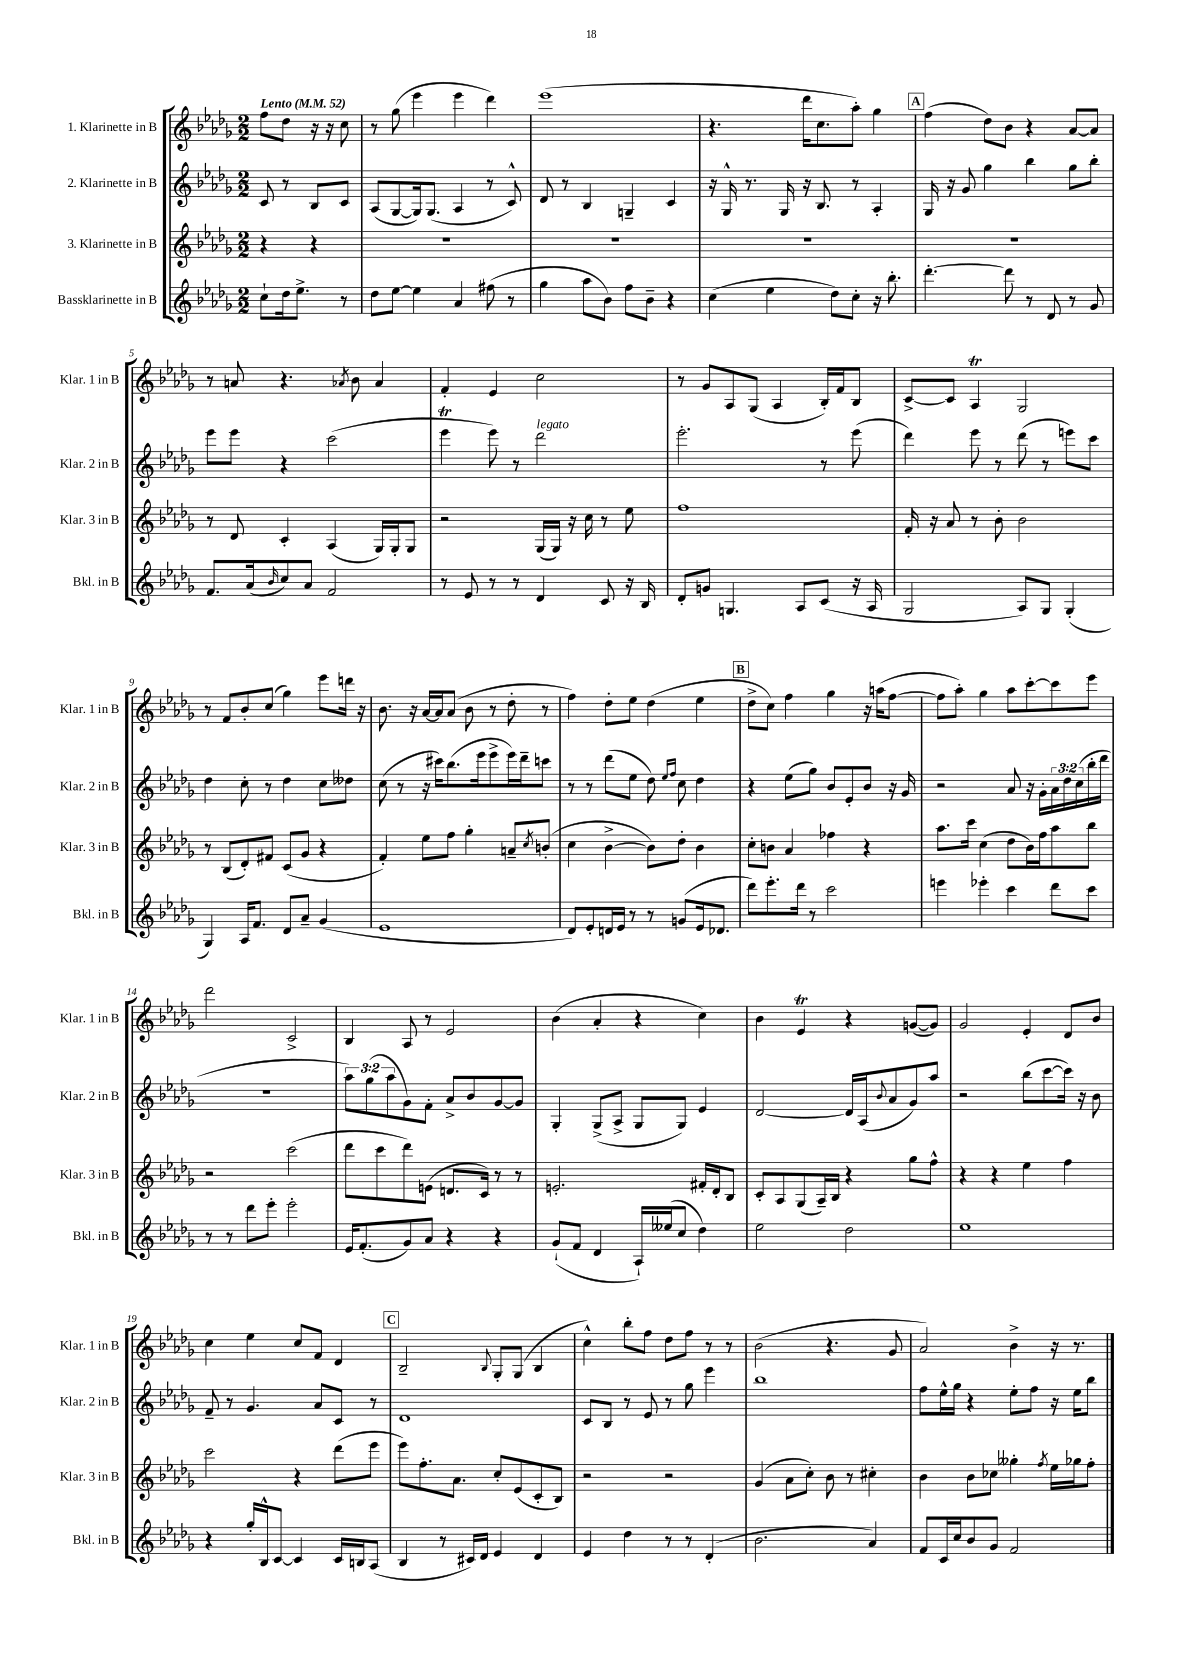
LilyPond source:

<<
\new StaffGroup <<
\new Staff = "s0" \with { instrumentName = "1. Klarinette in B" shortInstrumentName = "Klar. 1 in B" } {
    \clef treble \key des \major \numericTimeSignature \time 2/2 \partial 2 \tempo "Lento" 4 = 52
    f''8 des''8 r16 r16 c''8 |
    r8 ges''8( ees'''4 ees'''4 des'''4) |
    ees'''1( |
    r4. des'''16 c''8. aes''8-.) ges''4 |
    \mark \markup { \box "A" } f''4( des''8) bes'8 r4 aes'8~ aes'8 |
    r8 a'8 r4. \acciaccatura { aes'8 } bes'8 aes'4 |
    f'4-. ees'4 c''2 |
    r8 ges'8 aes8 ges8( aes4 bes16-.) f'16 bes8 |
    c'8~-> c'8 aes4\trill ges2 |
    r8 f'8 bes'8-. c''8( ges''4) ees'''8 d'''16 r16 |
    bes'8. r16 aes'16~ aes'16 aes'8( bes'8 r8 des''8-. r8 |
    f''4) des''8-. ees''8 des''4( ees''4 |
    \mark \markup { \box "B" } des''8-> c''8) f''4 ges''4 r16 a''16( f''8~ |
    f''8 aes''8-.) ges''4 aes''8 c'''8~-. c'''8 ees'''8 |
    des'''2 c'2-> |
    bes4 aes8 r8 ees'2 |
    bes'4( aes'4-. r4 c''4) |
    bes'4 ees'4\trill r4 g'8~( g'8) |
    ges'2 ees'4-. des'8 bes'8 |
    c''4 ees''4 c''8 f'8 des'4 |
    \mark \markup { \box "C" } bes2-- \appoggiatura { bes8 } ges8-. ges8( bes4 |
    c''4-^) bes''8-. f''8 des''8 f''8 r8 r8 |
    bes'2( r4. ges'8 |
    aes'2) bes'4-> r16 r8. \bar "|." |
}
\new Staff = "s1" \with { instrumentName = "2. Klarinette in B" shortInstrumentName = "Klar. 2 in B" } {
    \clef treble \key des \major \numericTimeSignature \time 2/2 \override Staff.TupletNumber.text = #tuplet-number::calc-fraction-text \partial 2
    c'8 r8 bes8 c'8 |
    aes8( ges8~ ges16) ges8.( aes4 r8 c'8-^) |
    des'8 r8 bes4 g4-- c'4 |
    r16 ges16-^ r8. ges16 r16 bes8. r8 aes4-. |
    \mark \markup { \box "A" } ges16 r16 ges'8 ges''4 bes''4 ges''8 bes''8-. |
    ees'''8 ees'''8 r4 c'''2( |
    ees'''4\trill ees'''8) r8 des'''2^\markup { \italic "legato" } |
    ees'''2.-. r8 ees'''8( |
    des'''4) ees'''8 r8 des'''8( r8 e'''8) c'''8 |
    des''4 c''8-. r8 des''4 c''8 deses''8 |
    c''8( r8 r16 cis'''16) bes''8.( ees'''16 ees'''8-> ees'''16) des'''16-- c'''8 |
    r8 r8 des'''8( ees''8 des''8) \grace { ees''16 f''16 } c''8 des''4 |
    \mark \markup { \box "B" } r4 ees''8( ges''8) bes'8 ees'8-. bes'8 r16 ges'16 |
    r2 aes'8 r16 ges'16-. \tuplet 3/2 { aes'16 des''16 c''16( } bes''16-. des'''16 |
    R1 |
    \tuplet 3/2 { aes''8) ges''8( aes''8 } ges'8) f'8-. aes'8-> bes'8 ges'8~ ges'8 |
    ges4-. ges8->( aes8-> ges8 ges8) ees'4 |
    des'2~ des'16 aes16( \appoggiatura { bes'8 } aes'8 ges'8) aes''8 |
    r2 bes''8( c'''8~ c'''16) r16 bes'8 |
    f'8-- r8 ges'4. aes'8 c'8 r8 |
    \mark \markup { \box "C" } des'1 |
    c'8 bes8 r8 ees'8 r8 ges''8 ees'''4 |
    bes''1 |
    f''8 ees''16-^ ges''16 r4 ees''8-. f''8 r16 ees''16 bes''8 \bar "|." |
}
\new Staff = "s2" \with { instrumentName = "3. Klarinette in B" shortInstrumentName = "Klar. 3 in B" } {
    \clef treble \key des \major \numericTimeSignature \time 2/2 \partial 2
    r4 r4 |
    R1 |
    R1 |
    R1 |
    \mark \markup { \box "A" } R1 |
    r8 des'8 c'4-. aes4( ges16) ges16-. ges8 |
    r2 ges16( ges16) r16 c''16 r8 ees''8 |
    f''1 |
    f'16-. r16 aes'8 r8 bes'8-. bes'2 |
    r8 bes8( des'8-.) fis'8 c'8( ges'8 r4 |
    f'4-.) ees''8 f''8 ges''4-. a'8-- \acciaccatura { c''8 } b'8-.( |
    c''4 bes'4~-> bes'8) des''8-. bes'4 |
    \mark \markup { \box "B" } c''8-. b'8 aes'4 fes''4 r4 |
    aes''8. c'''16 c''4( des''8 bes'16) f''16 aes''8 bes''8 |
    r2 c'''2( |
    des'''8 c'''8 des'''8) e'8( d'8. c'16) r8 r8 |
    e'2.-. fis'16-. des'16-. bes8 |
    c'8-. aes8 ges8( aes16--) bes16 r4 ges''8 f''8-^ |
    r4 r4 ees''4 f''4 |
    c'''2 r4 des'''8( ees'''8 |
    \mark \markup { \box "C" } ees'''8) f''8.-. aes'8. c''8-. ees'8( c'8-. bes8) |
    r2 r2 |
    ges'4( aes'8 c''8-.) bes'8 r8 cis''4-. |
    bes'4 bes'8 ces''8 geses''4-. \acciaccatura { f''8 } ees''16 ges''16 f''8-. \bar "|." |
}
\new Staff = "s3" \with { instrumentName = "Bassklarinette in B" shortInstrumentName = "Bkl. in B" } {
    \clef treble \key des \major \numericTimeSignature \time 2/2 \partial 2
    c''8-! des''16 ees''8.-> r8 |
    des''8 ees''8~ ees''4 aes'4 fis''8( r8 |
    ges''4 aes''8 bes'8) f''8 bes'8-- r4 |
    c''4( ees''4 des''8) c''8-. r16 bes''8.-. |
    \mark \markup { \box "A" } des'''4.~-. des'''8 r8 des'8 r8 ges'8 |
    f'8. aes'16( \grace { bes'16 } c''8) aes'8 f'2 |
    r8 ees'8 r8 r8 des'4 c'8 r16 bes16 |
    des'8-. g'8 g4. aes8 c'8( r16 aes16 |
    ges2 aes8) ges8 ges4-.( |
    ges4) aes16 f'8. des'8 aes'8-- ges'4( |
    ees'1 |
    des'8) ees'8-. d'16 ees'16 r8 r8 g'8( ees'16 des'8. |
    \mark \markup { \box "B" } des'''8) ees'''8.-. des'''16 r8 c'''2 |
    e'''4 ees'''4-. c'''4 des'''8 c'''8 |
    r8 r8 des'''8 ees'''8-. ees'''2-. |
    ees'16 f'8.-.( ges'8) aes'8 r4 r4 |
    ges'8-!( f'8 des'4 aes16-!) eeses''16( c''8 des''4) |
    ees''2 des''2 |
    ees''1 |
    r4 ges''16-. bes16-^ c'8~ c'4 c'16 b16 aes8( |
    \mark \markup { \box "C" } bes4 r8 cis'16) des'16 ees'4 des'4 |
    ees'4 des''4 r8 r8 des'4-.( |
    bes'2. aes'4) |
    f'8 c'16 c''16 bes'8 ges'8 f'2 \bar "|." |
}
>>
>>
